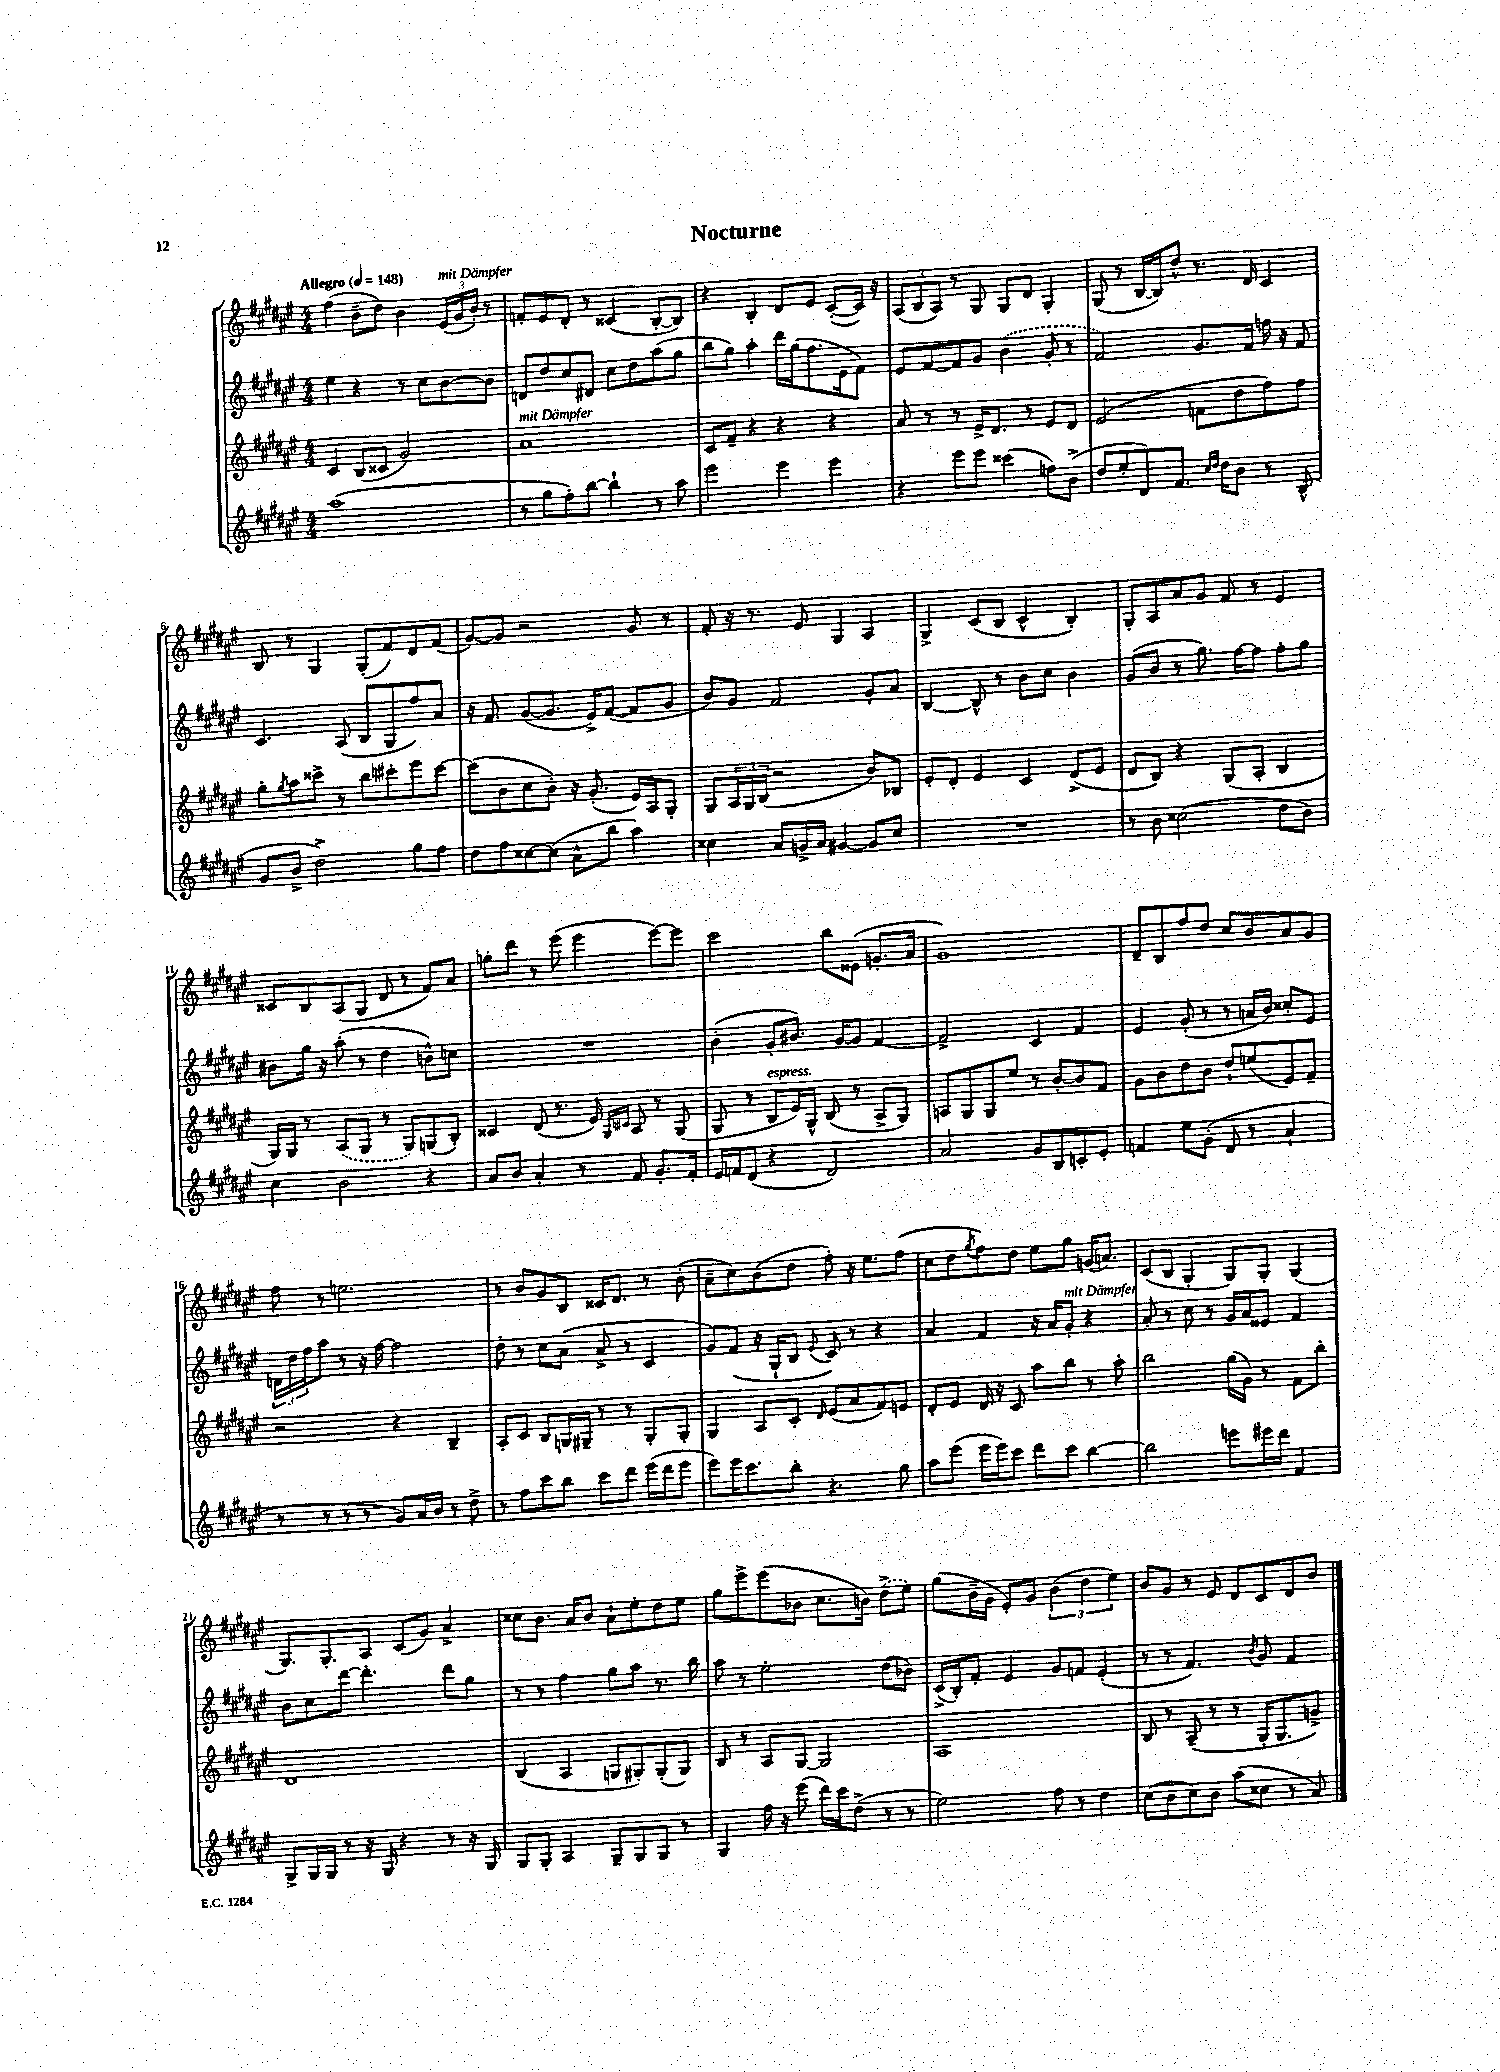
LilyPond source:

\header { title = "Nocturne" }
<<
\new StaffGroup <<
\new Staff = "s0" {
    \clef treble \key fis \major \numericTimeSignature \time 4/4 \tempo "Allegro" 4 = 148
    fis''4( b'8-- dis''8) b'4 \tuplet 3/2 { eis'16^\markup { \italic "mit Dämpfer" }( gis'16 b'16-.) } r8 |
    f'8-. eis'8 dis'8-. r8 cisis'4( b8~-. b8) |
    r4 b4-. dis'8 eis'8 cis'8~-.( cis'16) r16 |
    \tuplet 3/2 { ais8( b8 ais8) } r8 gis8 gis8 dis'8 gis4-. |
    gis8( r8 b16~ b16) dis''8-^ r8. dis'16 cis'4 |
    b8 r8 gis4 gis8-.( fis'8) dis'8 fis'8( |
    gis'8~) gis'8 r2 gis'8 r8 |
    fis'8-. r16 r8. eis'8 gis4 ais4 |
    gis4-> cis'8( b8 cis'4-^ b4-.) |
    gis8-. ais8 ais'8 gis'8 fis'8 r8 eis'4 |
    cisis'8 b8 ais8( gis8 dis'8 r8 fis'8) ais'8 |
    g''8-. dis'''8 r8 eis'''8( eis'''4 eis'''8~) eis'''8 |
    cis'''2 b''8 eisis'8( g'8.-. ais'16 |
    gis'1) |
    dis'8-- b8 fis''8 dis''8 cis''8 b'8 ais'8 gis'8 |
    fis''8 r8 e''2. |
    r8 b'8 gis'8 b8 cisis'16 dis'8. r8 b'8-.( |
    ais'8-- cis''8) b'8( dis''8 fis''8-.) r16 eis''8. fis''8( |
    cis''8 dis''8 \acciaccatura { gis''8 } fis''8) dis''8 eis''8 gis''8 g'16( a'8.) |
    cis'8( b8 gis4-. gis8) gis8-. gis4( |
    gis8.) gis8.-. ais8 cis'8( gis'8) ais'4-> |
    cisis''8 b'8. ais'16 b'8 ais'8-! eis''8-. dis''8 eis''8 |
    gis''8 eis'''8-> eis'''8( bes'8 cis''8. b'16) \once \slurDashed dis''8->( eis''8) |
    gis''8( b'16-- gis'16 eis'8-.) gis'8 \tuplet 3/2 { b'4( dis''4 eis''4) } |
    b'8 gis'8 r8 eis'8 dis'8 cis'8 dis'8 b'8 \bar "|." |
}
\new Staff = "s1" {
    \clef treble \key fis \major \numericTimeSignature \time 4/4
    eis''4 r4 r8 cis''8 b'8~ b'8 |
    d'8 dis''8 cis''8 dis'8 cis''8 dis''8 ais''8( gis''8 |
    b''8 gis''8) ais''4-. dis'''16 gis''16( fis''8. eis'16 fis'8) |
    eis'8 fis'8~ fis'8 gis'8 \once \slurDashed b'4( gis'8-. r8 |
    fis'2) gis'8. fis'16 f''16 r16 fis'8 |
    cis'4. ais8( b8 gis8 fis''8) ais'8 |
    r16 fis'8. gis'8~( gis'8. eis'16->) fis'8~( fis'8 gis'8 |
    b'8) gis'8 fis'2 gis'8-. ais'8 |
    b4~ b8-^ r8 b'8 cis''8 b'4 |
    gis'8( b'8 r8 gis''8.) fis''16~ fis''8 fis''8-. gis''8 |
    bis'8 gis''16 r16 ais''8-.( r8 dis''4 b'8-^) c''8 |
    R1 |
    b'4-.( gis'8-. bis'8.) gis'16~ gis'8 fis'4~ |
    fis'2-> cis'4 fis'4 |
    eis'4 gis'8-.( r8 r8 a'16 b'16) cisis''8-. eis'8 |
    \tuplet 3/2 { d'16 dis''16 fis''16 } ais''8 r8 r16 fis''16~ fis''2 |
    dis''8-. r8 cis''8 ais'8( ais'8-> r8 cis'4 |
    gis'8) fis'8( r16 gis16-! b8 \appoggiatura { eis'8 } cis'8) r8 r4 |
    ais'4 fis'4 r16 ais'16 gis'8-.^\markup { \italic "mit Dämpfer" } r4 |
    ais'8-. r8 cis''8 r8 gis'16 ais'16 eisis'8 fis'4 |
    b'8 cis''8 dis'''8~ dis'''4.-. dis'''8 gis''8 |
    r8 r8 fis''4 gis''8 ais''8 r8. b''16 |
    ais''8 r8 eis''2-. dis''8( bes'8) |
    cis'16->( b16-.) fis'8-. eis'4 gis'8 f'8 eis'4-.( |
    r8 r8 fis'4.) \acciaccatura { b'8 } gis'8 fis'4 \bar "|." |
}
\new Staff = "s2" {
    \clef treble \key fis \major \numericTimeSignature \time 4/4
    cis'4 b8( cisis'8 gis'2) |
    ais'1^\markup { \italic "mit Dämpfer" } |
    cis'8 fis'8-- r4 r4 r4 |
    ais'8 r8 r8 eis'16-> dis'8. r8 eis'8 dis'8 |
    eis'2( f'8 dis''8 fis''8) fis''8 |
    gis''8-. \acciaccatura { gis''8 } ais''8 cisis'''8-> r8 b''8 cis'''8-. eis'''8 cis'''8~ |
    cis'''8( b'8 cis''8 b'8-.) r16 gis'8.-.( eis'16) ais16 gis8-. |
    gis8 \tuplet 3/2 { ais16 gis16 b16( } r2 b'8) bes8 |
    eis'8-. dis'8-. eis'4 cis'4 dis'8->( eis'8 |
    dis'8 b8) r4 gis8( ais8-. b4 |
    gis16) gis16 r8 \once \slurDashed ais8( gis8 r8 gis8) g8( b8-.) |
    cisis'4 dis'8( r8. eis'16) \grace { gis16 cis'16 } ais8 r8 gis8( |
    gis8 r8 b8^\markup { \italic "espress." } eis'16) gis16-^ b8( r8 ais8-> gis8) |
    a8 gis8 gis8 eis''8 r8 b'8~-. b'8 fis'8 |
    gis'8 b'8 dis''8 b'8 dis''8-! e''8( eis'8) fis'8-- |
    r2 r4 b4-- |
    ais8-. cis'8 b8 g16 gis16-- r8 r8 gis8-. gis8-. |
    gis4 ais8 cis'8-. \grace { dis'16 } eis'8( ais'8 fis'8) e'8 |
    dis'8-. eis'8 dis'16 r16 cis'8 ais''8 b''8 r8 ais''8-. |
    b''2 gis''16( gis'16) r8 fis'8 b''8-. |
    dis'1 |
    b4( ais4 g8 gis8-.) gis8-.( gis8) |
    b8 r8 ais8 gis8~ gis2 |
    ais1 |
    b8 r8 ais8--( r8 r8 gis16-. gis8. g'8->) \bar "|." |
}
\new Staff = "s3" {
    \clef treble \key fis \major \numericTimeSignature \time 4/4
    ais''1( |
    r8 gis''8 fis''8-.) b''8~ b''4-! r8 ais''8 |
    eis'''2 eis'''4 eis'''4 |
    r4 eis'''8 eis'''8 cisis'''4( f''8) b'8->( |
    dis''8 eis''8-. dis'8) fis'8. \grace { cis''16 dis''16 } dis''16 b'8 r8 b8-^( |
    gis'8 b'8-> dis''2->) gis''8 fis''8 |
    dis''8 fis''8 cisis''8~ cisis''8( ais'8-^ b''8 ais''4) |
    cisis''4 ais'8 g'16-> ais'16 gis'4~ gis'8 cisis''8 |
    R1 |
    r8 b'8 cisis''2( dis''8 b'8) |
    cis''4 b'2 r4 |
    ais'8 b'8 ais'4-. r8 fis'8 gis'8.-. fis'16-. |
    eis'16 f'16 dis'8( r4 dis'2) |
    ais'2 gis'8 b8 c'8-. eis'8-. |
    f'4 eis''8 gis'8-.( dis'8 r8 ais'4-! |
    r8 r8 r8 r8 gis'8) ais'16 b'16 r8 dis''8-> |
    r8 fis''8 cis'''8 b''8 cis'''8 dis'''8 eis'''16( dis'''16 eis'''8 |
    eis'''8) eis'''16 cis'''8. b''8-. r4. gis''8 |
    ais''8 eis'''8( eis'''16 eis'''16) cis'''8 dis'''8 cis'''8 b''4~ |
    b''2 e'''8 eis'''16 dis'''16 fis'4 |
    gis8-> gis16 gis16 r8 r16 gis16 r4 r8 r16 gis16 |
    gis8 gis8-. ais4 gis8-- gis8 gis8 r8 |
    gis4 fis''16 r16 eis'''8( dis'''16) cis'''16 dis''8->( r8 r8 |
    eis''2) fis''8 r8 dis''4 |
    cis''8( b'8 cis''8) b'8 ais''8( cisis''8 r8 ais'8) \bar "|." |
}
>>
>>
